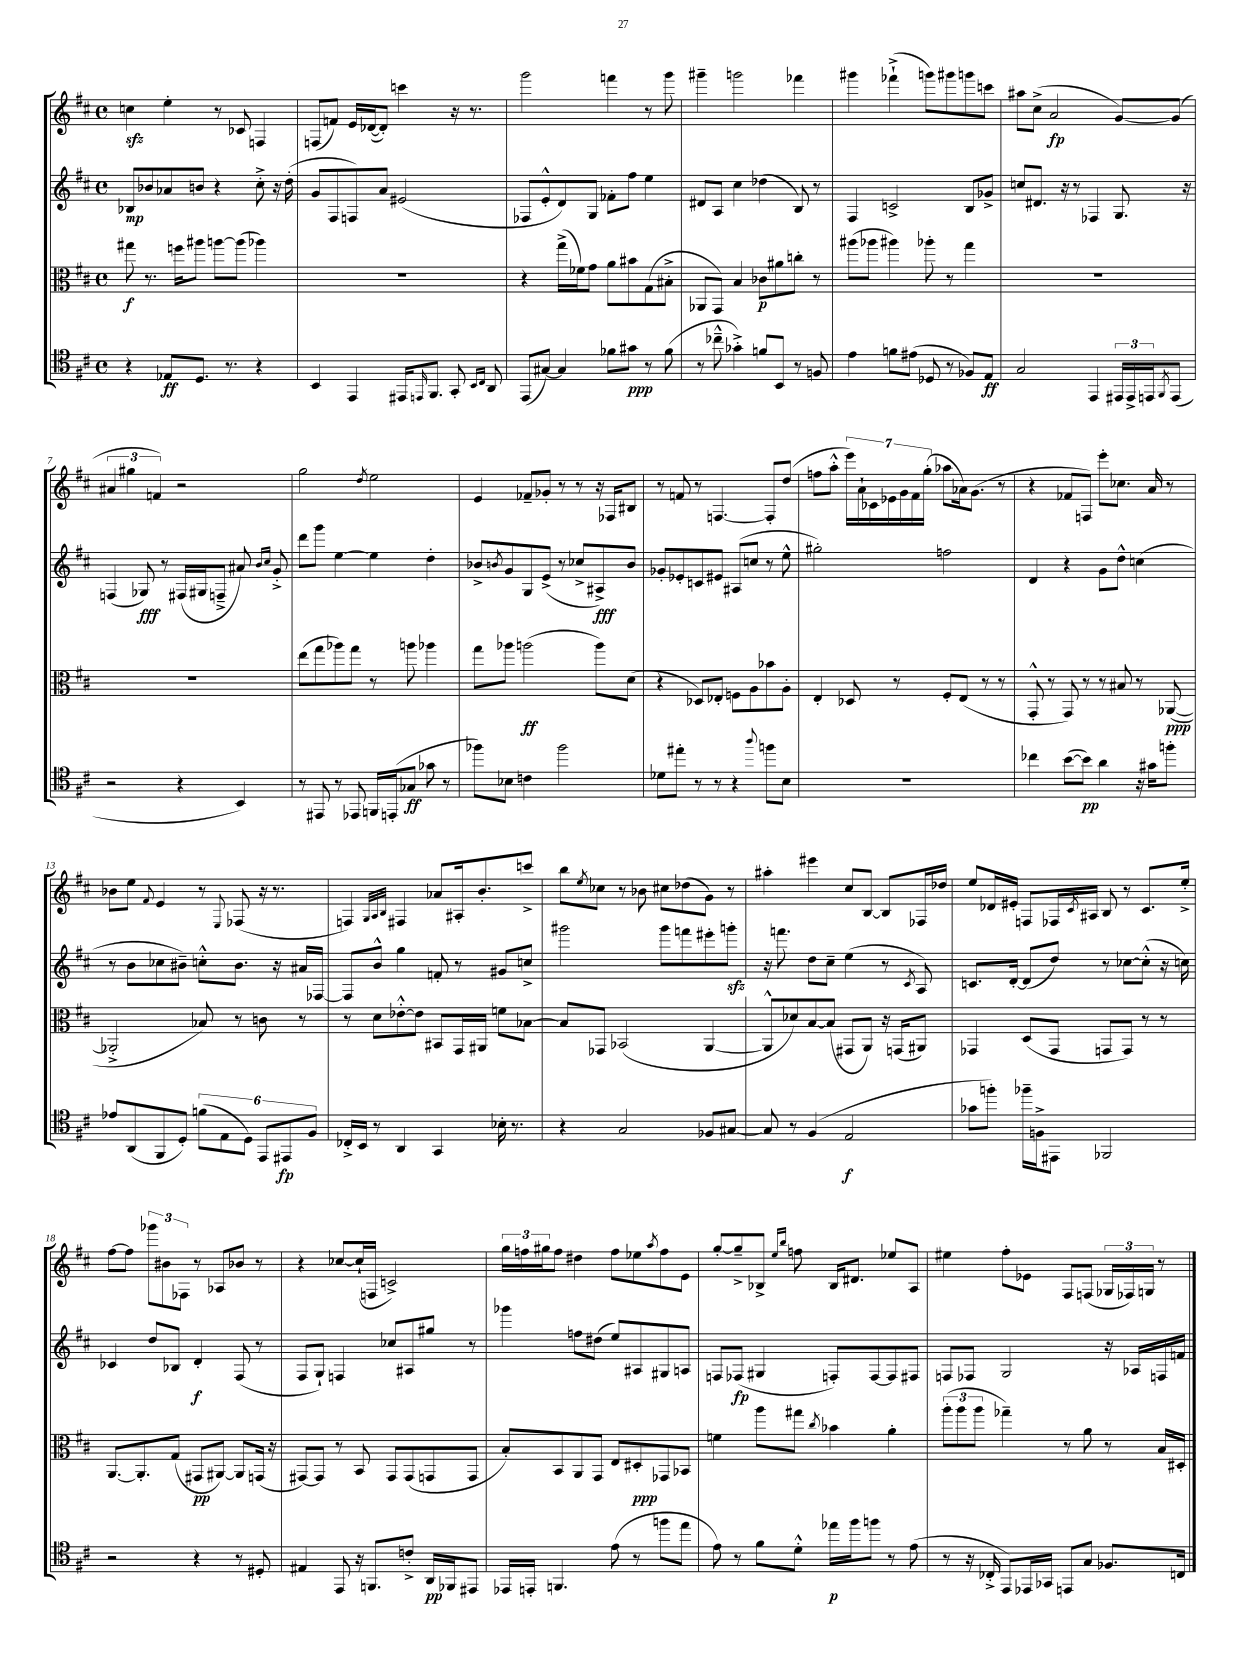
<<
\new StaffGroup <<
\new Staff = "s0" {
    \clef treble \key d \major \defaultTimeSignature \time 4/4
    c''4\sfz e''4-. r8 ces'8 f4 |
    f8( f'8) e'16 des'16~( des'8-.) c'''4 r16 r8. |
    g'''2 f'''4 r8 g'''8 |
    gis'''4-- g'''2 fes'''4 |
    gis'''4 fes'''4-!->( g'''8) gis'''8 g'''8 c'''8 |
    ais''8 cis''8->( a'2\fp g'8~) g'8( |
    \tuplet 3/2 { ais'4 gis''4 f'4) } r2 |
    g''2 \acciaccatura { d''8 } e''2 |
    e'4 fes'8-- ges'8-. r8 r8 r16 fes16 bis8 |
    r8 f'8 r8 f4.~ f8-. d''8( |
    f''8 a''8-.-^ \tuplet 7/4 { e'''16) a'16-! ces'16 ees'16 g'16 fis'16 g''16-.( } aes''8 aes'16) g'8.( r8 |
    r4 fes'8 f8) e'''8-. ces''8. a'16 r8 |
    bes'8 e''8 \appoggiatura { fis'8 } e'4 r8 \appoggiatura { e8 } fes8( r16 r8. |
    f4) \grace { g32 a32 b32 } fis4 aes'8 ais16-. b'8.-. c'''8-> |
    b''8 \acciaccatura { e''8 } ces''8 r8 bes'8 cis''8 des''8( g'8) r8 |
    ais''4-. eis'''4 cis''8 b8~ b8 fes16 des''16 |
    e''8 des'16 eis'16-. f8 fes16 \acciaccatura { cis'8 } ais16 b8 r8 cis'8. e''16-.-> |
    fis''8~ fis''8 \tuplet 3/2 { ges'''8 bis'8 fes8 } r8 aes8 bes'8 r8 |
    r4 ces''8~ ces''16-!( f16 c'2->) |
    \tuplet 3/2 { g''16 f''16 gis''16 } f''8 dis''4 f''8 ees''8 \acciaccatura { a''8 } f''8 e'8 |
    g''8~-. g''8---> bes8-> \grace { e''16 b''16 } f''8 bes16 dis'8. ees''8 a8 |
    eis''4 fis''8-. ees'8 fis8 f8( \tuplet 3/2 { ges16 fes16) g16 } r8 \bar "|." |
}
\new Staff = "s1" {
    \clef treble \key d \major \defaultTimeSignature \time 4/4
    bes8\mp bes'8 aes'8 b'8 r4 cis''8-.-> r16 d''16-.( |
    g'8 fis8 f8) a'8 eis'2( |
    fes8 e'8-.-^ d'8) g8 fes'8-. fis''8 e''4 |
    dis'8 a8 cis''4 des''4( b8) r8 |
    fis4 c'2-> b8 ges'8-> |
    c''8 dis'8. r16 r8 fes4 g8. r16 |
    f4( ges8\fff) r8 fis16( gis16 f8---> ais'8) \grace { b'16 cis''16 } g'8-.-> |
    d'''8 g'''8 e''4~ e''4 d''4-. |
    bes'8-> \acciaccatura { b'8 } g'8 g8 e'8->( r8 ces''8-> ais8->\fff) b'8 |
    ges'8-. ees'8-. c'8 eis'8 ais8( c''8 r8 e''8-^ |
    gis''2-.) f''2 |
    d'4 r4 g'8 d''8-^ c''4( |
    r8 b'8 ces''8 bis'8--) c''8-.-^ bis'8. r16 ais'16 fes16~ |
    fes8 b'8-^ g''4 f'8-. r8 gis'8 c''8-> |
    gis'''2 gis'''8 f'''8 eis'''8-. g'''8-.\sfz |
    r16 f'''8. d''8 cis''8-- e''4( r8 \acciaccatura { cis'8 } a8) |
    c'8. d'16~-. d'8( d''8) r8 ces''8~ ces''8-.-^( r16 c''16) |
    ces'4 d''8 bes8 d'4-.\f fis8( r8 |
    fis8 g8-!) f4 ces''8 ais8 gis''8 r8 |
    ges'''4 f''8 dis''8( e''8) ais8 gis8 a8 |
    f8 fes8\fp( gis4 f8-.) f8~ f8 fis8 |
    f8 fes8 g2 r16 aes16 f16 f'16 \bar "|." |
}
\new Staff = "s2" {
    \clef alto \key d \major \defaultTimeSignature \time 4/4
    gis''8\f r8. f''16 ais''8 a''8~ a''8( aes''4) |
    R1 |
    r4 g''16->( fes'16) g'8 a'8 bis'8 g8( bis8-.-> |
    aes,8 g,8) b4 ces'8\p ais'8 c''8-. r8 |
    ais''8( aes''8 ais''4) aes''8-. r8 g''4 |
    R1 |
    R1 |
    e''8( g''8 aes''8) g''8 r8 a''8 aes''4 |
    g''8 aes''8 a''2\ff( a''8) d'8( |
    r4 des8) ees8-. f8 a8 bes'8 a8-. |
    e4-. des8 r8 fis8-. e8( r8 r8 |
    g,8-.-^ r8 g,8) r8 r8 bis8 r8 aes,8~\ppp( |
    aes,2-.-> bes8) r8 c'8 r8 |
    r8 d'8 ees'8~-.-^ ees'8 bis,8 g,16 ais,16 f'8 bes8~ |
    bes8 ges,8 bes,2( a,4~ |
    a,8-^ des'8) b8~ b8( gis,8 a,8) r16 g,16( ais,8) |
    ges,4 d8( ges,8 g,8 g,8) r8 r8 |
    a,8.~ a,8.-. g8( gis,8\pp ais,8~) ais,8 g,16( r16 |
    gis,8~) gis,8 r8 b,8 gis,8 gis,8( g,8 g,8 |
    b8-.) b,8 a,8 g,8 e8 dis8-.\ppp ges,8 bes,8 |
    f'4 a''8 gis''8 \acciaccatura { cis''8 } bes'4 a'4-. |
    \tuplet 3/2 { a''8-.( a''8 a''8 } ges''4--) r8 a'8 r8 b16 dis16-. \bar "|." |
}
\new Staff = "s3" {
    \clef tenor \key d \major \defaultTimeSignature \time 4/4
    r4 ees8\ff d8. r8. r4 |
    b,4 e,4 eis,16 \grace { e,16 } fis,8. g,8-. \grace { b,16 cis16 } a,8 |
    e,8( gis8~) gis4 fes'8 gis'8\ppp r8 fes'8( |
    r8 ces''8---^ ges'4-.->) f'8 b,8 r8 f8 |
    e'4 f'8 eis'8( des8 r8 fes8) e8\ff |
    g2 e,4 \tuplet 3/2 { eis,16 eis,16-> e,16 } \acciaccatura { fis,8 } e,8( |
    r2 r4 b,4) |
    r8 eis,8 r8 ees,8 f,16 e,16-.( ges8\ff ges'8 r8 |
    fes''8) bes8 c'4 fes''2 |
    des'8 eis''8-. r8 r8 r4 \appoggiatura { a''8 } f''8 b8 |
    R1 |
    ces''4 b'8~( b'8\pp) a'4 r16 gis'16 f''8-. |
    ees'8 a,8( fis,8 d8-.) \tuplet 6/4 { f'8( e8 d8) e,8 eis,8\fp fis8 } |
    ces16-.-> b,16 r8 a,4 g,4 bes16-. r8. |
    r4 g2 fes8 gis8~ |
    gis8 r8 fis4( e2\f |
    ges'8 f''8-.) fes''16-- f16-> eis,8 fes,2 |
    r2 r4 r8 dis8-. |
    eis4 e,8 r16 f,8. c'8-.-> a,16\pp fes,16 eis,8 |
    ees,16 e,16-. f,4. e'8( r8 f''8 e''8 |
    e'8) r8 fis'8 d'8-.-^ ees''16\p fis''16 f''8 r8 e'8( |
    r8 r16 ces16-.-> e,8) ees,16 ges,16 e,8 g8 fes8. c16 \bar "|." |
}
>>
>>
